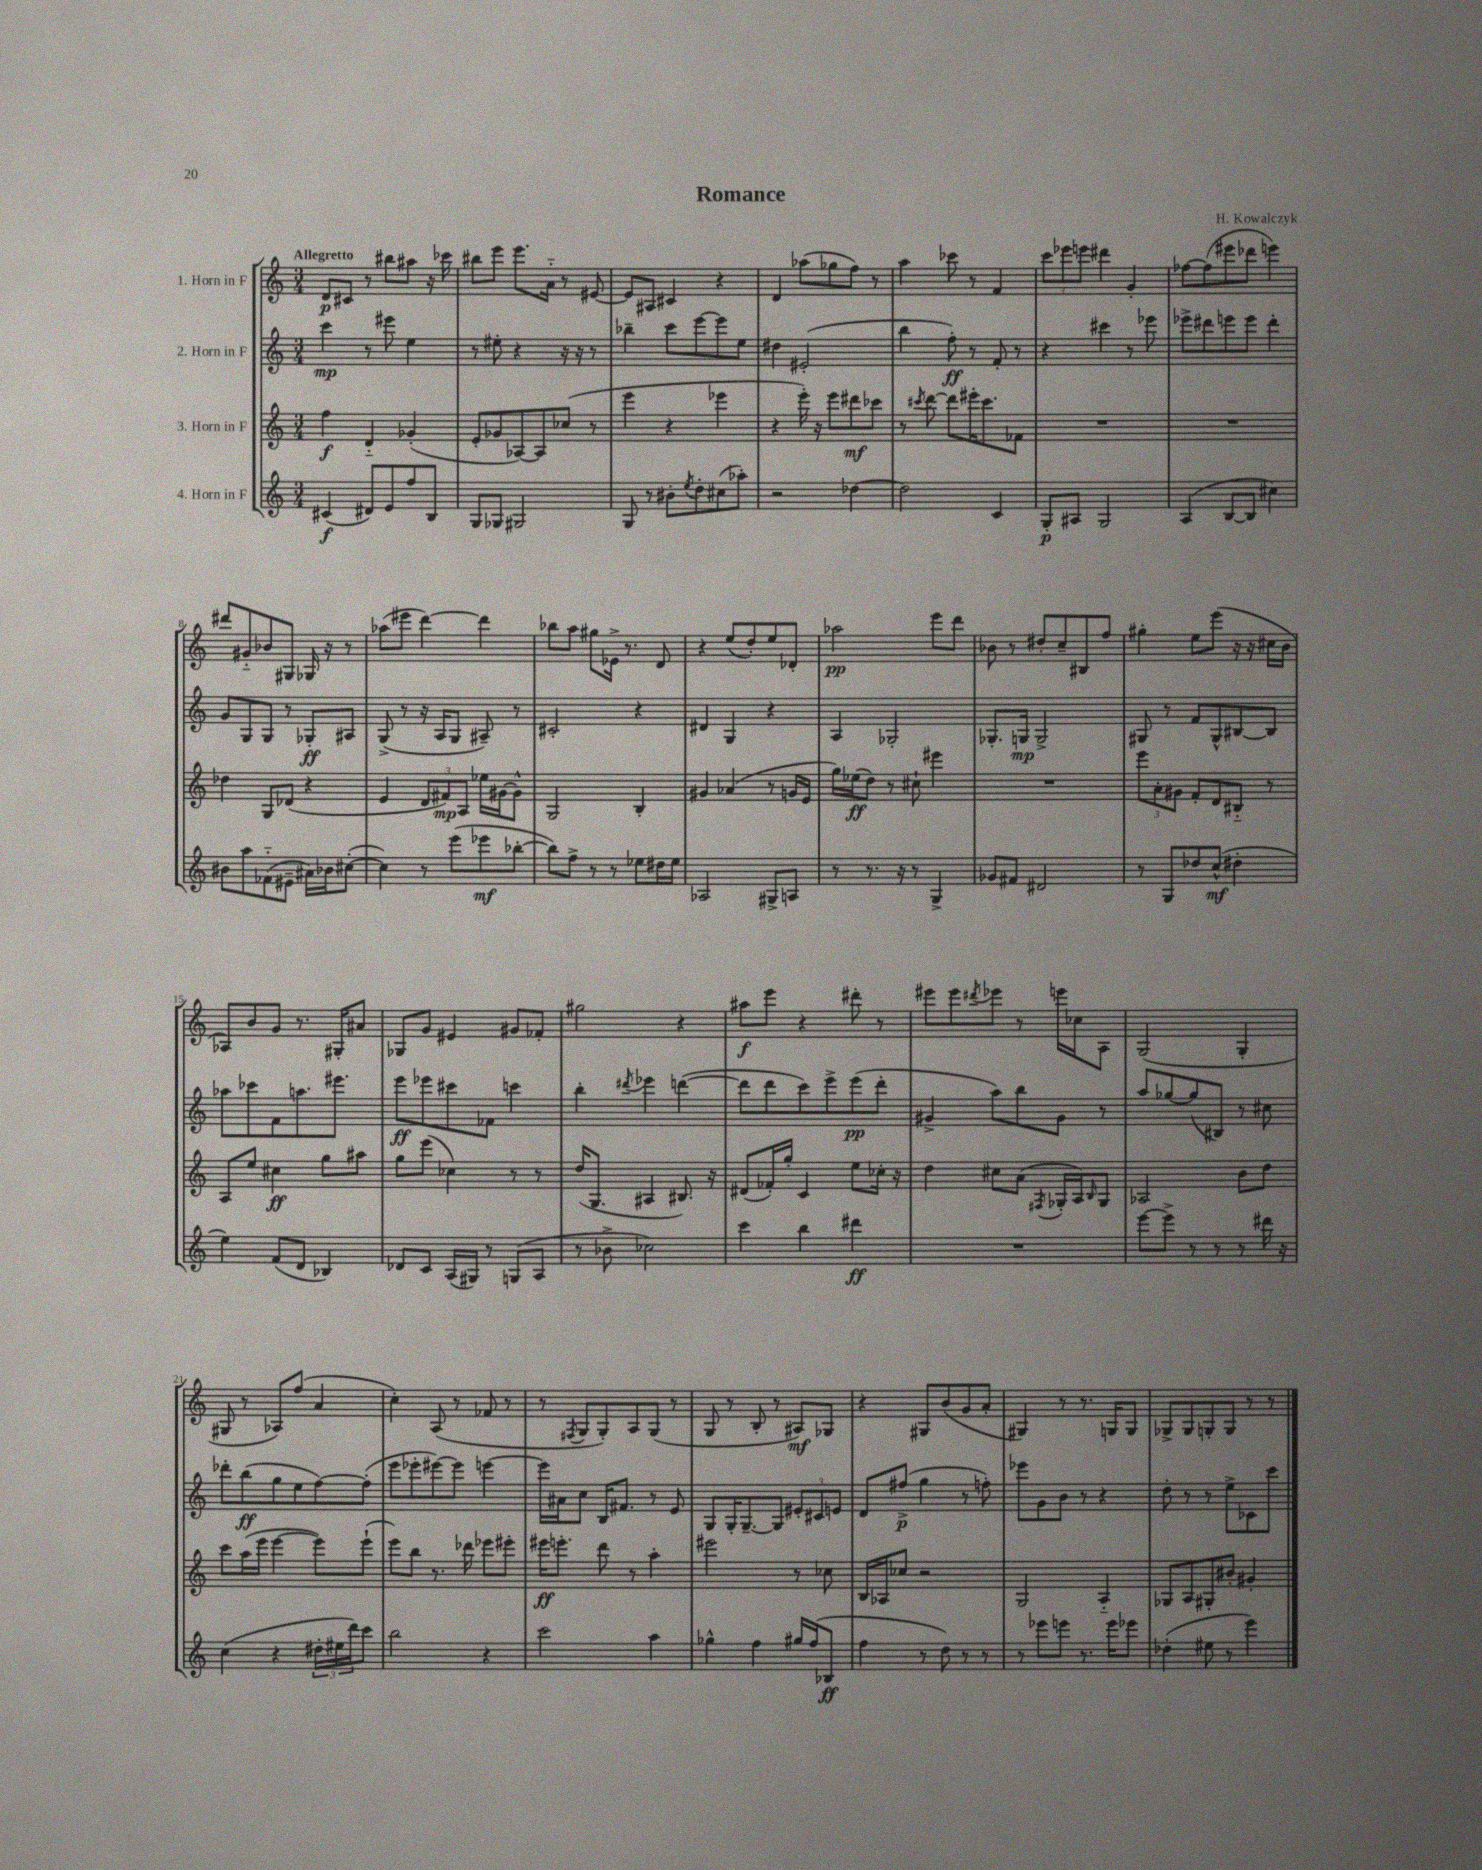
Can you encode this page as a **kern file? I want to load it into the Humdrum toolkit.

**kern	**kern	**kern	**kern
*staff4	*staff3	*staff2	*staff1
*clefG2	*clefG2	*clefG2	*clefG2
*k[]	*k[]	*k[]	*k[]
*M3/4	*M3/4	*M3/4	*M3/4
(4c#/	4ff\	4ccc\	8d/L
.	.	.	8c#/J
8d#/L)	4d'~/	8r	8r
8e/	.	8eee#\	8bb#\L
8ff/	(4g-'/	4ee\	8aa#\J
8B/J	.	.	16r
.	.	.	16ccc-\
=	=	=	=
8G/L	8e'/L	8r	8bb#\L
8G-/J	8g-/	8ee#'\	8eee\J
2G#/	[8A-/)	4r	8.eee\L
.	8A-/]	.	.
.	.	.	16a'~\Jk
.	(8cc-/J	16r	8r
.	.	16r	.
.	8r	8r	[8e#/
=	=	=	=
8G/	4eee\	4bb-~\	8e#/]L
8r	.	.	8A#/J
8b#'\L	4r	8ccc\L	4c#/
8qee/	.	.	.
8dd'\	.	[8eee\	.
(8cc#\	4eee-\	8eee\]	4r
8aa-'\J)	.	8ee\J	.
=	=	=	=
2r	4r	4dd#\	4d/
.	16eee'\)	(2e#'/	(8aa-\L
.	16r	.	.
.	8eee\L	.	8gg-\
[4dd-\	8ddd#\	.	8ff\J)
.	8ccc-\J	.	8r
=	=	=	=
2dd-\]	8r	4bb\	4aa\
.	8qccc#/	.	.
.	[8ddd\	.	.
.	8ddd\]L	8ff'\)	8ccc-\
.	16eee#'\K	8r	8r
.	8.ccc#\	.	.
4c/	.	8f'/	4f/
.	8f-\J	8r	.
=	=	=	=
8G'/L	2.r	4r	12ccc\L
.	.	.	12eee-\
8A#/J	.	.	.
.	.	.	12eee\J
2G/	.	4ccc#\	4ddd#\
.	.	8r	4g'/
.	.	8eee-\	.
=	=	=	=
(4A/	2.r	8eee-^\L	[8ff-\L
.	.	8ddd#\	(8ff-\]
[8B/L	.	8eee\	8eee#\
8B/]J	.	8eee\J	8ddd-\J
4cc#\)	.	4ddd#'\	4eee\)
=	=	=	=
8b#\L	4dd-\	8g/L	8ddd#/L
8aa\	.	8G/	8g#'~/
(8f-'~\	8G/L	8G/J	8b-/
8e#~\J	(8d-/J	8r	8G#/J
16a#\LL)	4r	8G-'/L	16G-/
16b-\J	.	.	16r
([8cc#'\J	.	8A#/J	8r
=	=	=	=
4cc#\])	4e/	(8G^/	(8aa-\L
.	.	8r	8eee#\J
8r	12d/L	16r	[4ddd\)
.	.	16A/LK	.
.	12f#/)	.	.
(8eee\L	.	8G/J	.
.	12A/J	.	.
8eee-\	16ee-\LL	8A#~/)	4ddd\]
.	[16g#\J	.	.
[8bb-'\J	8g#^^\]J	8r	.
=	=	=	=
8bb-\]L)	2G/	2c#'/	8bb-\L
8ff^\J	.	.	8aa\J
8r	.	.	8gg#\L
8r	.	.	16e-^\Jk
.	.	.	8.r
8ee-\L	4B'/	4r	.
16dd#\L	.	.	8d/
16ee-\JJ	.	.	.
=	=	=	=
2A-/	4g#/	4d#/	4r
.	(4a-/	4G/	(8ee/L
.	.	.	8dd'/)
8G#^/L	8r	4r	8ee/
8A/J	16g/LL	.	8d-'/J
.	16e/JJ	.	.
=	=	=	=
8r	16gg\LL)	4A/	2aa-\
.	(16ee-\J	.	.
8.r	8dd\J)	.	.
.	8r	2G-'/	.
16r	.	.	.
8r	8cc#`\	.	.
4G^/	4eee#\	.	8eee\L
.	.	.	8ddd\J
=	=	=	=
8g-/L	2.r	8.G-'/L	8b-\
8f#/J	.	.	8r
.	.	16G/Jk	.
2d#/	.	2G^/	8dd#'/L
.	.	.	8cc~/
.	.	.	8B#/
.	.	.	8ff/J
=	=	=	=
8r	12eee\L	8G#/	4gg#'\
.	12a'\	.	.
8G/L	.	8r	.
.	12g#\J	.	.
8dd-/	8f'/L	8f/L	8ee\L
(8cc^^/J	8d/	8G#^^/	(8eee\J
4dd#'\	8B#'~/J	[8B#/	16r
.	.	.	16r
.	8r	8B#/]J	16cc#\LL
.	.	.	16b\JJ
=	=	=	=
4ee\)	8A/L	8aa-\L	8A-/L)
.	8ee/J	8ccc-\	8b/
(8f/L	4cc#\	8f\	8g/J
8d/J	.	8.aa\	8.r
4B-/)	8gg\L	.	.
.	.	8.eee#\J	16G#'/LK
.	8aa#\J	.	8a#/J
=	=	=	=
8d-/L	8gg\L	8eee\L	8G-/L
8c/J	(8eee\J	8eee-\	8g/J
(16A/LL	4cc-\)	8ccc#\	4e#/
16G#/JJ)	.	.	.
8r	.	8f-\J	.
(8G/L	8r	4ccc\	8g#/L
8A/J	8r	.	8f-'/J
=	=	=	=
8r	(16dd/LK	4bb'\	2gg#\
.	8.G/J	.	.
8b-^\	.	.	.
.	.	8qddd#/	.
2cc-\)	4A#/	4eee-\	.
.	8.B#/)	([4ddd\	4r
.	16r	.	.
=	=	=	=
4ccc\	(8d#/L	8ddd\]L	8aa#\L
.	16f-'/L)	8ddd\	8eee\J
.	16gg'/JJ	.	.
4bb\	4c/	8ccc\)	4r
.	.	8eee^\	.
4ddd#\	8ee\L	(8eee\	8ddd#'\
.	16cc-'\Jk	8ddd'\J	8r
.	16r	.	.
=	=	=	=
2.r	4dd\	4g#^/	8eee#\L
.	.	.	8eee#\
.	.	.	8qddd#/
.	8cc#\L	8aa\L)	8eee-\J
.	(8a\J	8bb\	8r
.	8qF#/	.	.
.	16G-'/LL	8g#\J	16eee\LL
.	16A/J)	.	16cc-\J
.	16qqB/	.	.
.	8G-/J	8r	8A\J
=	=	=	=
[8eee\L	2A-/	8aa/L	(2G/
8eee^\]J	.	[8gg-/	.
8r	.	(8gg-/]	.
8r	.	8B#/J)	.
8r	8b\L	8r	4G'/
16ddd#\	8dd\J	8cc#\	.
16r	.	.	.
=	=	=	=
(4cc\	8ccc\L	8ddd-'\L	8G#/
.	(16aa\L	(8bb\	8r
.	16eee\JJ	.	.
4r	[4eee\	8gg\	8A-/L)
.	.	8ee\	(8ff/J
24dd#'\LL	8eee\]L)	[8ff\)	4a/
24ee#\	.	.	.
24ddd\J)	.	.	.
8ccc\J	(8eee`\J	(8ff'\]J	.
=	=	=	=
2bb\	8eee\L)	8eee\L	4cc'\)
.	8bb\J	8eee-'\	.
.	8.r	[8eee#\)	(8A/
.	.	8eee#\]J	8r
.	16ddd-\	.	.
4r	8eee-\L	[4eee\	8f-/
.	8eee#'\J	.	8r
=	=	=	=
2ccc\	16eee#\LK	16eee\]LL	8r
.	8.eee'\J	16a#\J	.
.	.	.	8qF#/
.	.	8cc\J	8G/L
.	8ddd\	16B/LK	8G'/)
.	.	8.f#/J	.
.	8r	.	8A/
4aa\	4aa'\	8r	(8G/J
.	.	8e/	8r
=	=	=	=
4gg-^^\	2eee#\	8G/L	8G/
.	.	16G'/K	8r
.	.	[8.G~/	.
4ff\	.	.	8B'/
.	.	8G/]J	8r
16gg#/LL	8r	12e#'/L	8A#/L)
(16ff/J	.	.	.
.	.	12c#/	.
8B-/J	8cc-\	.	8G-/J
.	.	12e/J	.
=	=	=	=
4ff\	16B/LL	8d/L	4r
.	16A-/J	.	.
.	8cc-/J	(8ff#^/J	.
8r	2r	4gg\	8G#/L
8dd\)	.	.	(8b/
8r	.	8r	8g/
8r	.	8ff'\)	8a'/J
=	=	=	=
8r	2G/	8eee-\L	4G#/)
8eee-\L	.	8g\	.
8eee\J	.	8b\J	8r
8.r	.	8r	8.r
.	4A'~/	4r	.
16eee\LK	.	.	16G/LK
8eee-\J	.	.	8G/J
=	=	=	=
(4dd-'\	8G-/L	8dd'\	8G-^/L
.	8A/	8r	8G-/
8ee#\	8G#'/	8r	8G'/
8r	8b#'/J	8ee^\L	8G/J
4eee\)	4g#'/	8c-\	8r
.	.	8ccc\J	8r
==	==	==	==
*-	*-	*-	*-
